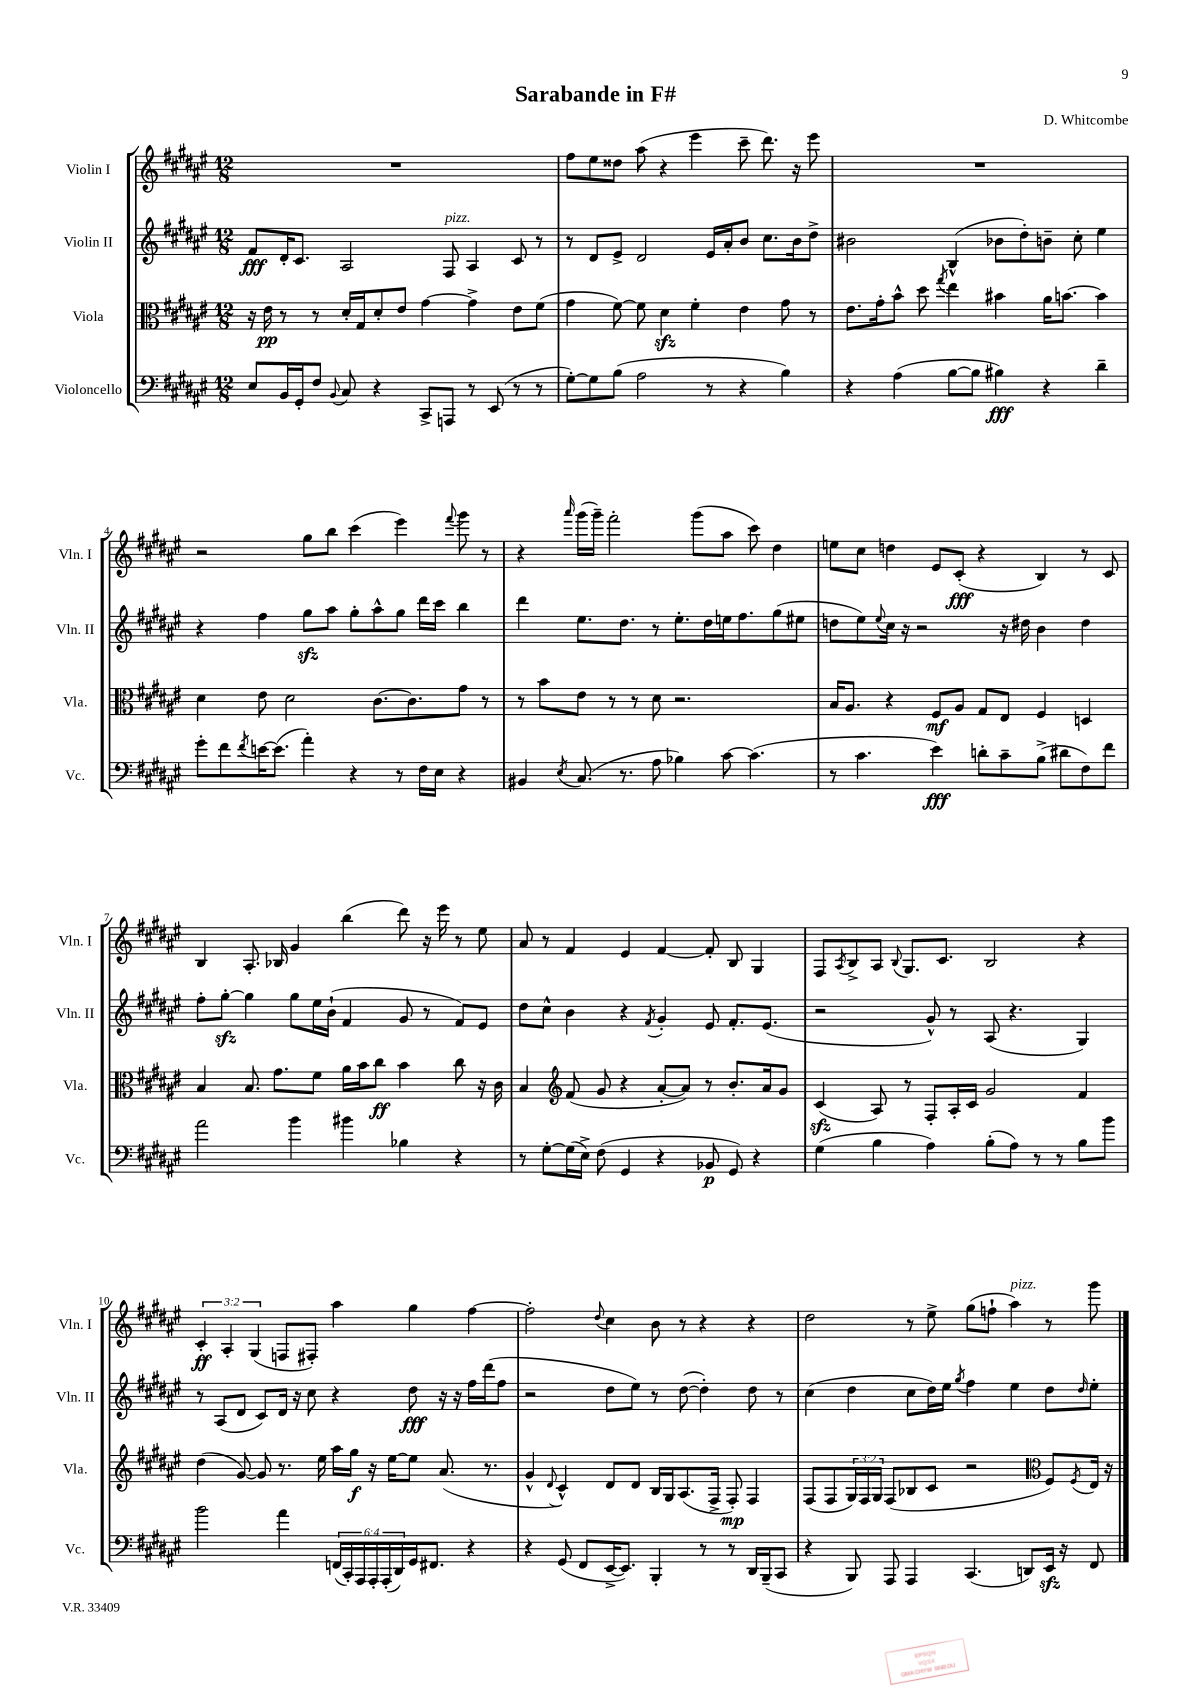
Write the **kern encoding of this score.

**kern	**kern	**kern	**kern
*staff4	*staff3	*staff2	*staff1
*clefF4	*clefC3	*clefG2	*clefG2
*k[f#c#g#d#a#e#]	*k[f#c#g#d#a#e#]	*k[f#c#g#d#a#e#]	*k[f#c#g#d#a#e#]
*M12/8	*M12/8	*M12/8	*M12/8
8E#	16r	8f#	1.r
.	16e#	.	.
16BB	8r	16d#'	.
16GG#'	.	8.c#	.
8F#	8r	.	.
8qqBB	.	.	.
8C#	16d#'	2A#	.
.	16G#	.	.
4r	8d#'	.	.
.	8e#	.	.
8CC#^	[4g#	.	.
8AAA	.	8F#	.
8r	4g#^]	4A#	.
(8EE#	.	.	.
8r	8e#	8c#	.
8r	(8f#	8r	.
=	=	=	=
[8G#')	4g#	8r	8ff#
8G#]	.	8d#	8ee#
(8B	[8f#)	8e#^	8dd##
2A#	8f#]	2d#	(8aa#
.	4d#	.	4r
.	4f#'	.	4eee#
8r	.	16e#	.
.	.	16a#'	.
4r	4e#	8b	8ccc#~
.	.	8.cc#	8.ddd#)
4B)	8g#	.	.
.	.	16b	16r
.	8r	8dd#^	8eee#
=	=	=	=
4r	8.e#	2b#	1.r
.	16g#'	.	.
(4A#	8b^^	.	.
.	8dd#	.	.
.	8qgg#	.	.
[8B	4ee#	(4B^^	.
8B]	.	.	.
4B#)	4b#	8b-	.
.	.	8dd#')	.
4r	16a#	8b~	.
.	[8.b	.	.
.	.	8cc#'	.
4d#~	4b]	4ee#	.
=	=	=	=
8g#'	4d#	4r	2r
8f#	.	.	.
8qf#	.	.	.
[16e	8e#	4ff#	.
(8.e]	.	.	.
.	2d#	.	.
4a#')	.	8gg#	8gg#
.	.	8aa#	8bb
4r	.	8gg#'	(4ccc#
.	[8.c#	8aa#^^	.
8r	.	8gg#	4eee#)
.	8.c#]	.	.
16F#	.	16ddd#	.
16E#	.	16ccc#	.
.	.	.	8qqfff#
4r	8g#	4bb	8ggg#
.	8r	.	8r
=	=	=	=
4BB#	8r	4ddd#	4r
.	8b	.	.
8qE#	.	.	16qqaaa#
(8.C#	8e#	8.ee#	(16ggg#
.	.	.	16ggg#~)
.	8r	.	2fff#'
8.r	.	8.dd#	.
.	8r	.	.
8A#	8d#	8r	.
4B-)	2.r	8.ee#'	.
.	.	.	(8ggg#
.	.	16dd#	.
[8c#	.	16ee	8aa#
.	.	8.ff#	.
(4.c#]	.	.	8ccc#)
.	.	(8gg#	4dd#
.	.	8ee#	.
=	=	=	=
8r	16B	8dd	8ee
.	8.A#	.	.
4.c#	.	8ee#)	8cc#
.	.	8qqee#	.
.	4r	16cc#	4dd
.	.	16r	.
.	.	2r	.
4e#)	8F#	.	8e#
.	8A#	.	(8c#'
8d'	8G#	.	4r
8c#~	8E#	16r	.
.	.	16dd#	.
(8B^	4F#	4b	4B)
8d#	.	.	.
8F#)	4D	4dd#	8r
8f#	.	.	8c#
=	=	=	=
2a#	4B	8ff#'	4B
.	.	[8gg#'	.
.	8.B	4gg#]	8.A#'
.	8.g#	.	16B-
4b	.	8gg#	4g#
.	8f#	16ee#	.
.	.	(16b`	.
4b#	16a#	4f#	(4bb
.	16b	.	.
.	8cc#	.	.
4B-	4b	8g#	8ddd#)
.	.	8r	16r
.	.	.	16eee#
4r	8cc#	8f#)	8r
.	16r	8e#	8ee#
.	16c#	.	.
=	=	=	=
8r	4B	8dd#	8a#
[8G#'	.	8cc#^^	8r
*	*clefG2	*	*
(16G#]	(8f#	4b	4f#
16E#^)	.	.	.
(8F#	8g#	.	.
4GG#	4r	4r	4e#
.	.	8qf#	.
4r	[8a#'	4g#'	[4f#
.	8a#])	.	.
8BB-	8r	8e#	8f#']
8GG#)	8.b'	8.f#'	8B
4r	.	.	4G#
.	16a#	(8.e#	.
.	8g#	.	.
=	=	=	=
(4G#	(4c#	2r	8F#
.	.	.	8qA#
.	.	.	8B^
4B	8A#)	.	8A#
.	.	.	8qqB
.	8r	.	8.G#
4A#)	8F#'	8g#^^)	.
.	.	.	8.c#
.	16A#'	8r	.
.	16c#	.	.
(8B'	2g#	(8A#	2B
8A#)	.	4.r	.
8r	.	.	.
8r	.	.	.
8B	4f#	4G#)	4r
8b	.	.	.
=	=	=	=
2b	(4dd#	8r	6c#'
.	.	(8A#	.
.	.	.	6A#'
.	[8g#)	8d#	.
.	.	.	(6G#
.	8g#]	8c#)	.
4a#	8.r	16d#	8F
.	.	16r	.
.	.	8cc#	8F#')
.	16ee#	.	.
(24FF	16aa#	4r	4aa#
24CC#')	.	.	.
.	16gg#	.	.
24AAA#	.	.	.
24AAA#'	16r	.	.
(24AAA#'	.	.	.
.	[16ee#	.	.
24DD#)	.	.	.
16GG#	8ee#]	8dd#	4gg#
8.FF#	.	.	.
.	(8.a#	16r	.
.	.	16r	.
4r	.	16ff#	[4ff#
.	8.r	(16ddd#	.
.	.	8ff#	.
=	=	=	=
4r	4g#^^	2r	2ff#']
.	8qqd#	.	.
(8GG#	4c#^^)	.	.
8FF#	.	.	.
.	.	.	8qqdd#
[16EE#^	8d#	8dd#	4cc#
8.EE#])	.	.	.
.	8d#	8ee#)	.
4BBB'	16B	8r	8b
.	16G#	.	.
.	(8.A#	([8dd#	8r
8r	.	4dd#'])	4r
.	16F#^	.	.
8r	8F#')	.	.
16DD#	4F#	8dd#	4r
(16BBB~	.	.	.
8CC#	.	8r	.
=	=	=	=
4r	(8F#	(4cc#	2dd#
.	8F#	.	.
8BBB)	24G#)	4dd#	.
.	24F#	.	.
.	24G#	.	.
8AAA#	(8F#	.	.
4AAA#	8B-	8cc#	8r
.	8c#	16dd#)	8ee#^
.	.	16ee#	.
.	.	8qgg#	.
(4.CC#	2r	4ff#	(8gg#
.	.	.	8ff`
.	.	4ee#	4aa#)
8DD)	.	.	.
*	*clefC3	*	*
16EE#	8F#)	8dd#	8r
16r	.	.	.
.	8qF#	16qqdd#	.
8FF#	16E#	8ee#'	8ggg#
.	16r	.	.
==	==	==	==
*-	*-	*-	*-
